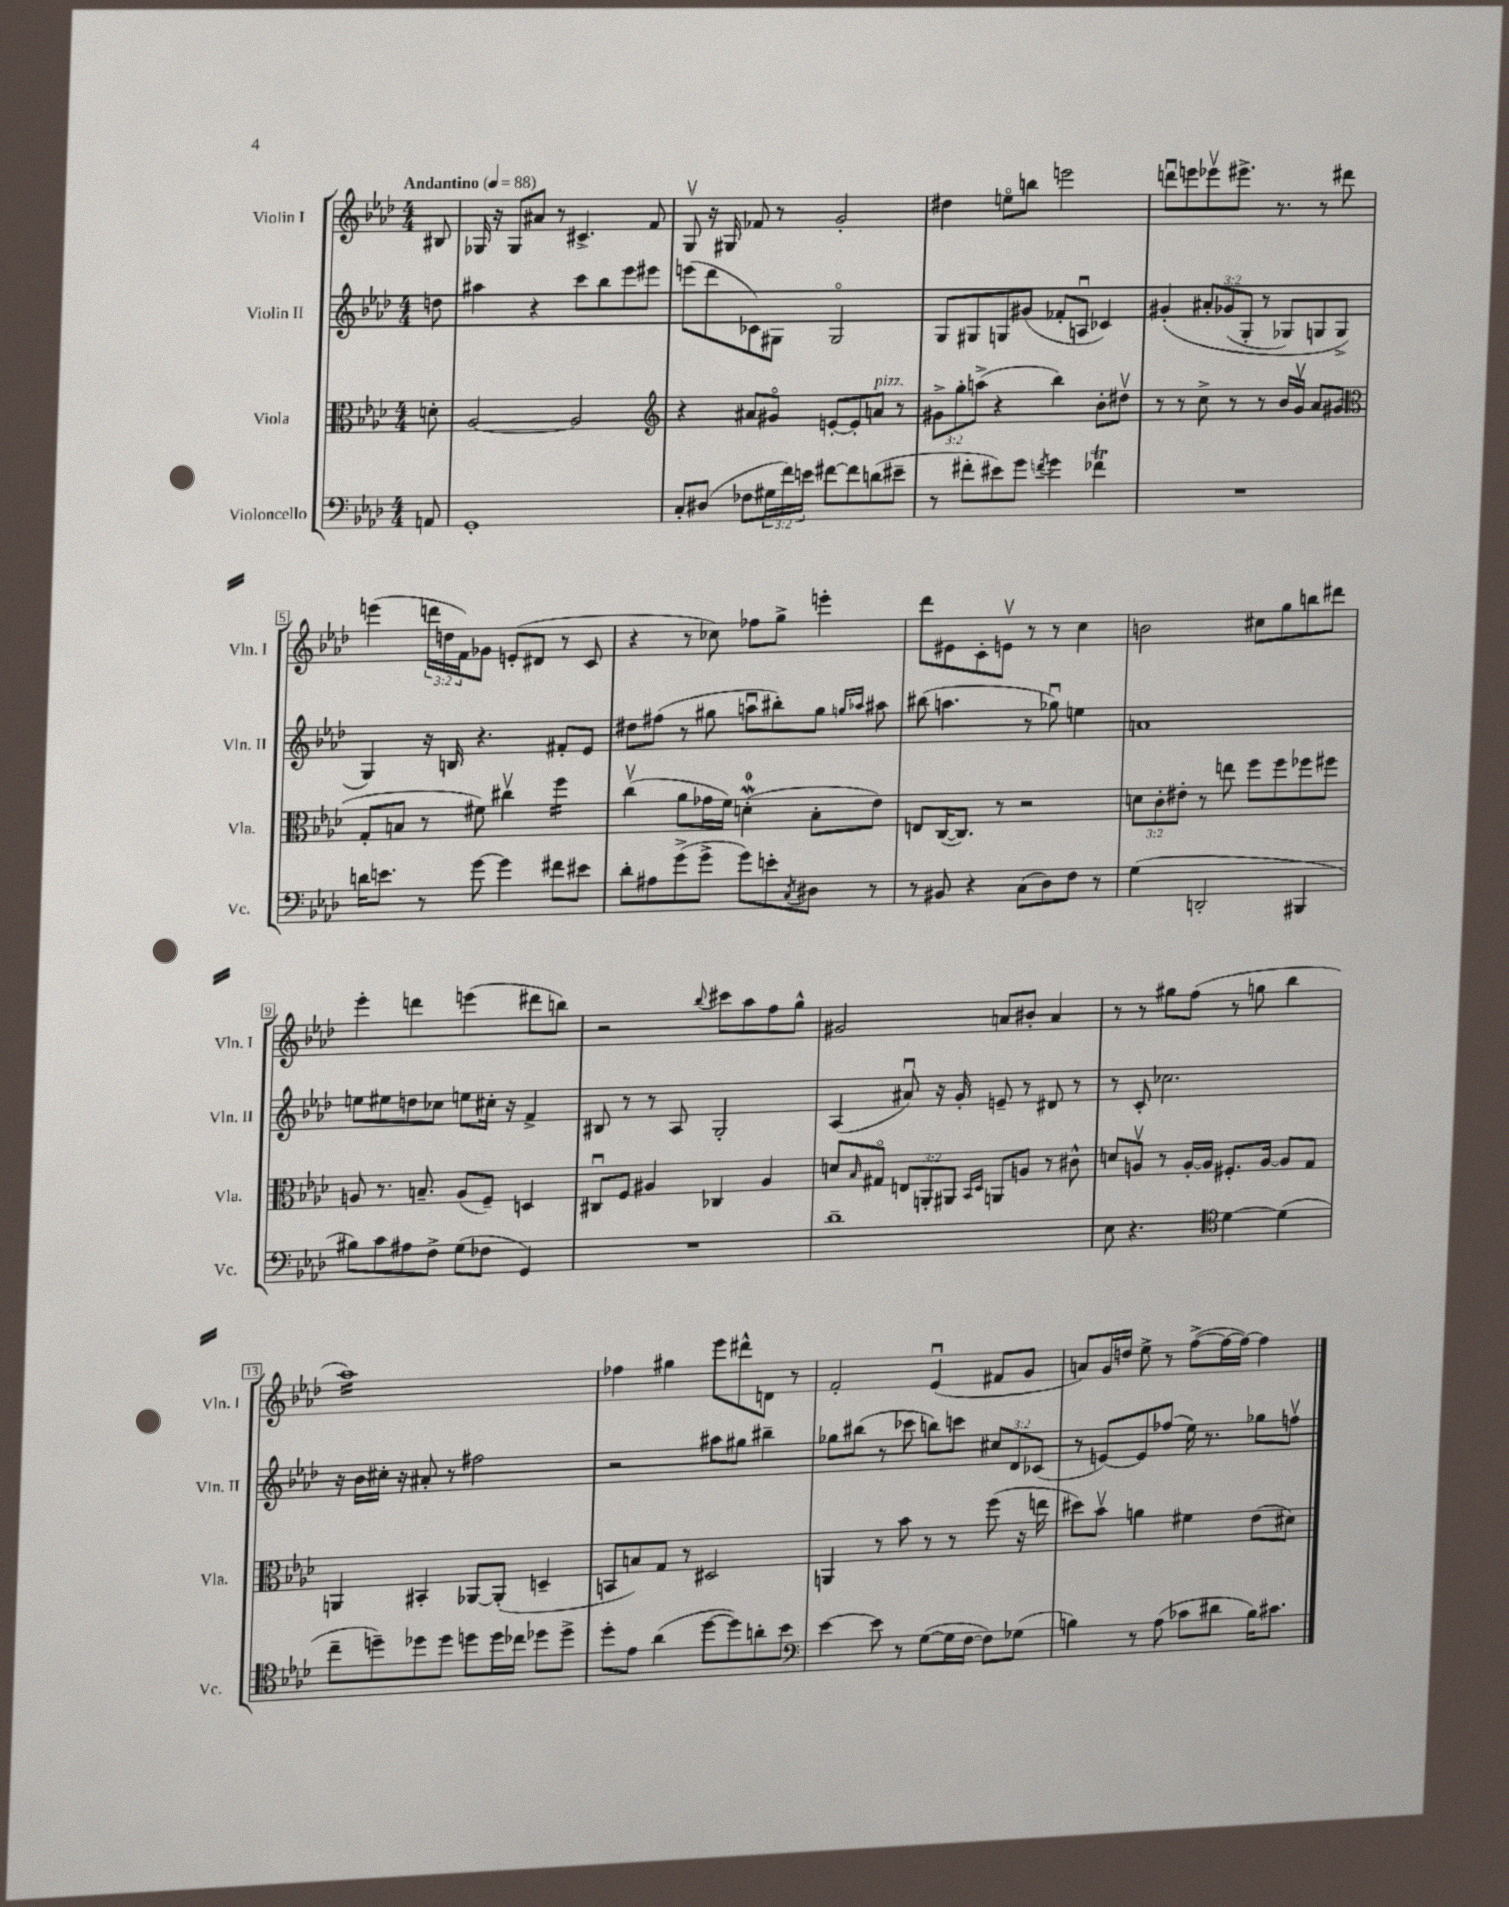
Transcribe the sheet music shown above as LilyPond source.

<<
\new StaffGroup <<
\new Staff = "s0" \with { instrumentName = "Violin I" shortInstrumentName = "Vln. I" } {
    \clef treble \key aes \major \numericTimeSignature \time 4/4 \override Staff.TupletNumber.text = #tuplet-number::calc-fraction-text \partial 8 \tempo "Andantino" 4 = 88
    bis8 |
    ges16 r16 ges8 ais'8 r8 cis'4.-> f'8 |
    g8\upbow r16 gis16 fes'8 r8 g'2-. |
    dis''4 e''8\flageolet b''8 e'''2 |
    d'''8\downbow e'''8 ees'''8\upbow eis'''8.-> r8. r8 dis'''8 |
    e'''4( \tuplet 3/2 { d'''16 d''16 f'16) } ges'8 e'8-.( dis'8 r8 c'8 |
    r4 r8 ces''8) fes''8 g''8-> e'''4-. |
    des'''8 eis'8 c'8-. e'8\upbow r8 r8 c''4 |
    b'2 cis''8 g''8 b''8 dis'''8 |
    ees'''4-. d'''4 e'''4( dis'''8 b''8) |
    r2 \appoggiatura { bes''8 } cis'''8 aes''8 f''8 g''8-^ |
    gis'2 a'8 bis'8-. a'4 |
    r8 r8 gis''8 f''8( r8 g''8 bes''4 |
    aes''1:16) |
    fes''4 gis''4 ees'''8 dis'''8-^ d'8 r8 |
    f'2-. ees'4\downbow( fis'8 g'8 |
    a'8) g'16 d''16 ees''8-> r8 f''8~->( f''16~ f''16~) f''4 \bar "|." |
}
\new Staff = "s1" \with { instrumentName = "Violin II" shortInstrumentName = "Vln. II" } {
    \clef treble \key aes \major \numericTimeSignature \time 4/4 \override Staff.TupletNumber.text = #tuplet-number::calc-fraction-text \partial 8
    d''8 |
    ais''4 r4 c'''8 bes''8 ees'''8 eis'''8 |
    e'''8( des'''8 ces'8) gis8 gis2\flageolet |
    g8 gis8 g8 gis'8( fes'8-. a8\downbow ces'4) |
    gis'4-.\( \tuplet 3/2 { ais'8-. ges'8( g8-. } r8 ges8) g8 g8-> |
    g4\) r16 b16 r4. fis'8-. ees'8 |
    dis''8 fis''8( r8 gis''8 a''8\downbow bis''8-.) gis''8 \grace { g''16 aes''16 } ais''8 |
    bis''8( a''4. r8 ges''8\downbow) e''4 |
    a'1 |
    e''8 eis''8 d''8 ces''8 e''8 cis''16-. r16 f'4-> |
    bis8 r8 r8 aes8 g2-. |
    aes4( ais'8\downbow) r16 g'16-. e'8-- r8 dis'8 r8 |
    r8 c'8-. ces''2. |
    r16 bes'16 cis''16-. r16 ais'8-. r8 fis''2 |
    r2 ais''8 gis''8 bis''4-- |
    ges''8 bis''8( r8 ces'''8 b''8) c'''8 \tuplet 3/2 { cis''8 des'8 ces'8( } |
    r8 e'8~) e'8 fes''8( ees''16) r8. ges''8 f''8\upbow \bar "|." |
}
\new Staff = "s2" \with { instrumentName = "Viola" shortInstrumentName = "Vla." } {
    \clef alto \key aes \major \numericTimeSignature \time 4/4 \override Staff.TupletNumber.text = #tuplet-number::calc-fraction-text \partial 8
    d'8-. |
    aes2~ aes2 |
    \clef treble r4 ais'8 gis'8\flageolet e'8~-. e'8-. a'8^\markup { \italic "pizz." } r8 |
    \tuplet 3/2 { gis'8-> g''8-. a''8->( } r4 bes''4) bes'8-. dis''8\upbow |
    r8 r8 c''8-> r8 r8 bes'16 g'16\upbow aes'8 gis'8( |
    \clef alto g8-. b8 r8 fis'8) cis''4\upbow f''4:16 |
    c''4\upbow( aes'8 ges'16 f'16) d'4-0-.\mordent( bes8-. ees'8) |
    e8 c16~( c8.) r8 r2 |
    \tuplet 3/2 { d'8 c'8-. eis'8-. } r8 e''8 f''8 f''8 fes''8 fis''8 |
    a8 r8. b8.-- a8( f8--) d4 |
    cis8\downbow f8 ais4 ces4 ais4 |
    d'8 \grace { bes16 } gis8\flageolet \tuplet 3/2 { e8 a,8-. ais,8 } \grace { bes,16 des16 } a,8 a8 r8 cis'8-^ |
    d'8 a8\upbow r8 a16~-. a16 fis8.-. a16~ a8 g8 |
    a,4 bis,4-. aes,8~ aes,8-.( d4-- |
    b,8 b8) g8 r8 dis2 |
    a,4 r8 bes'8 r8 r8 f''8( r16 e''16 |
    dis''8) bes'8\upbow a'4 fis'4 ees'8( dis'8) \bar "|." |
}
\new Staff = "s3" \with { instrumentName = "Violoncello" shortInstrumentName = "Vc." } {
    \clef bass \key aes \major \numericTimeSignature \time 4/4 \override Staff.TupletNumber.text = #tuplet-number::calc-fraction-text \partial 8
    a,8 |
    g,1-. |
    c8-. dis8( fes8 \tuplet 3/2 { gis16 f'16) e'16 } fis'8~ fis'8 d'8( eis'8-- |
    r8 fis'8-. eis'8) g'8 \acciaccatura { f'8 } g'4 fes'4\trill |
    R1 |
    d'16 e'8. r8 g'8~ g'4 fis'8 eis'8 |
    des'8-. ais8 g'8->( g'8-> g'8) e'8-. \acciaccatura { c8 } dis8 r8 |
    r8 bis,8 r4 c8( des8) f8 r8 |
    g4( d,2-. bis,,4 |
    bis8) c'8 ais8 f8-> g8( fes8 g,4) |
    R1 |
    des'1-- |
    ees8 r4. \clef tenor des'4~ des'4( |
    c''8-- d''8--) des''8 des''8 d''8 d''16 ces''16 des''8 des''8-> |
    des''8-. ees'8 aes'4( des''8~ des''8) a'8-. bes'8 |
    \clef bass ees'4~ ees'8 r8 g8~( g16 f16~ f8) ges8( |
    b4) r8 aes8( ces'8 dis'8 b16) cis'8. \bar "|." |
}
>>
>>
\layout { \context { \Score \override BarNumber.stencil = #(make-stencil-boxer 0.1 0.3 ly:text-interface::print) } }
